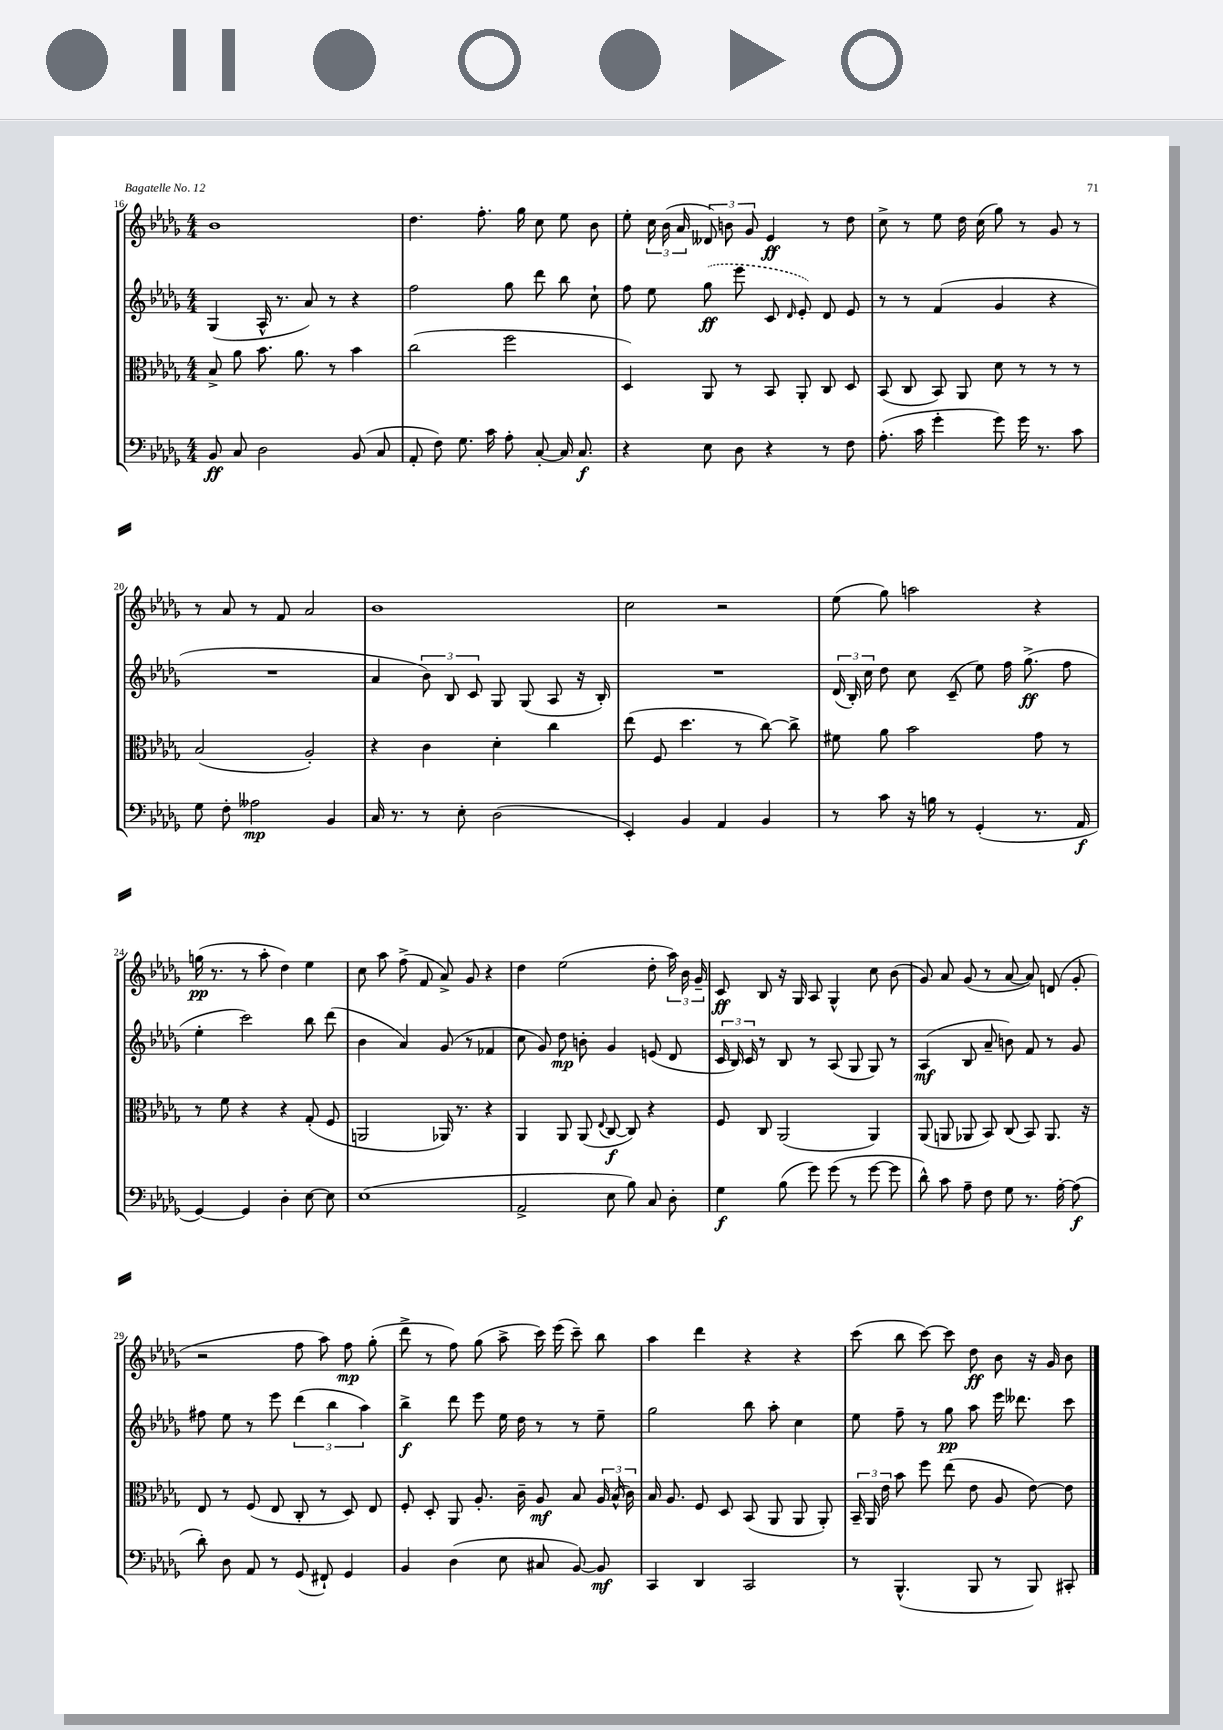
<<
\new StaffGroup <<
\new Staff = "s0" {
    \clef treble \key des \major \numericTimeSignature \time 4/4
    \autoBeamOff bes'1 |
    des''4. f''8.-. ges''16 c''8 ees''8 bes'8 |
    ees''8-. \tuplet 3/2 { c''16 bes'16( aes'16 } \tuplet 3/2 { deses'8) b'8 ges'8 } ees'4\ff r8 des''8 |
    c''8-> r8 ees''8 des''16 c''16( ges''8) r8 ges'8 r8 |
    r8 aes'8 r8 f'8 aes'2 |
    bes'1 |
    c''2 r2 |
    ees''8( ges''8) a''2 r4 |
    g''16\pp( r8. r8 aes''8-. des''4) ees''4 |
    c''8 aes''8 f''8->( f'8 aes'8->) ges'8 r4 |
    des''4 ees''2( des''8-. \tuplet 3/2 { aes''16) bes'16 ges'16-- } |
    c'8\ff bes8 r16 ges16 aes8 ges4-^ c''8 bes'8( |
    ges'8) aes'8 ges'8( r8 aes'8~ aes'8) d'8( ges'8-. |
    r2 f''8 aes''8) f''8\mp ges''8-.( |
    des'''8-> r8 f''8) ges''8( aes''8-> c'''16) ees'''16( c'''8--) bes''8 |
    aes''4 des'''4 r4 r4 |
    c'''8( bes''8 c'''8~) c'''8 des''8\ff bes'8 r16 ges'16 bes'8 \bar "|." |
}
\new Staff = "s1" {
    \clef treble \key des \major \numericTimeSignature \time 4/4
    \autoBeamOff ges4( aes16-^ r8. aes'8) r8 r4 |
    f''2 ges''8 des'''8 bes''8 c''8-! |
    f''8 ees''8 \once \slurDashed ges''8\ff( ees'''8 c'8 \grace { des'16 } ees'8-.) des'8 ees'8 |
    r8 r8 f'4( ges'4 r4 |
    R1 |
    aes'4 \tuplet 3/2 { bes'8) bes8 c'8 } ges8 ges8( aes8 r16 bes16-.) |
    R1 |
    \tuplet 3/2 { des'16( bes16-.) c''16 } des''8 c''8 c'8--( ees''8) f''16 ges''8.->\ff( f''8 |
    ees''4-. c'''2) bes''8 des'''8( |
    bes'4 aes'4) ges'8( r8 fes'4 |
    c''8 ges'8) des''8\mp b'8-. ges'4 e'8( des'8 |
    \tuplet 3/2 { c'16 bes16) c'16 } r8 bes8 r8 aes8( ges8 ges8) r8 |
    aes4\mf( bes8 aes'8-- b'8) f'8 r8 ges'8 |
    fis''8 ees''8 r8 ees'''8 \tuplet 3/2 { des'''4( bes''4 aes''4) } |
    bes''4->\f des'''8 ees'''8 ees''16 des''16 r8 r8 ees''8-- |
    ges''2 bes''8 aes''8-. c''4 |
    ees''8 f''8-- r8 ges''8\pp aes''8 ees'''16 deses'''8. c'''8 \bar "|." |
}
\new Staff = "s2" {
    \clef alto \key des \major \numericTimeSignature \time 4/4
    \autoBeamOff bes8-> aes'8 bes'8. aes'8. r8 bes'4 |
    c''2( f''2 |
    des4) aes,8 r8 bes,8 aes,8-. c8 des8 |
    bes,8( c8 bes,8) aes,8 des'8 r8 r8 r8 |
    bes2( aes2-.) |
    r4 c'4 des'4-. c''4 |
    ees''8( f8 des''4. r8 c''8~) c''8-> |
    fis'8 aes'8 bes'2 ges'8 r8 |
    r8 f'8 r4 r4 ges8-.( f8 |
    a,2 aes,16) r8. r4 |
    aes,4 aes,8 aes,8( \appoggiatura { ees8 } c8~\f c8) r4 |
    f8 c8 aes,2( aes,4) |
    aes,8( a,8 aes,8 bes,8) c8( bes,8) aes,8. r16 |
    ees8 r8 f8( ees8 c8-. r8 des8) ees8 |
    f8-. des8-. aes,8 aes8.-. c'16-- aes8\mf bes8 \tuplet 3/2 { aes16 bes16-^( c'16) } |
    bes16 aes8. f8 des8 bes,8( aes,8 aes,8 aes,8-.) |
    \tuplet 3/2 { bes,16-- aes,16 ees'16 } bes'8 f''8 ees''8( ees'8 aes8 ees'8~) ees'8 \bar "|." |
}
\new Staff = "s3" {
    \clef bass \key des \major \numericTimeSignature \time 4/4
    \autoBeamOff bes,8\ff c8 des2 bes,8( c8 |
    aes,8-. f8) ges8. c'16 aes8-. c8~-. c16 c8.\f |
    r4 ees8 des8 r4 r8 f8 |
    aes8.-.( c'16 ges'4-. ges'8) ges'16 r8. c'8 |
    ges8 f8-. aeses2\mp bes,4 |
    c16 r8. r8 ees8-. des2( |
    ees,4-.) bes,4 aes,4 bes,4 |
    r8 c'8 r16 b16 r8 ges,4-.( r8. aes,16\f |
    ges,4~) ges,4 des4-. ees8~ ees8 |
    ees1( |
    aes,2-> ees8 bes8) c8 des8-. |
    ges4\f bes8( ges'8) ges'8( r8 ges'8~ ges'8 |
    des'8-^) c'8 aes8-- f8 ges8 r8. aes16~-. aes8\f( |
    des'8-.) des8 aes,8 r8 ges,8( fis,8-!) ges,4 |
    bes,4 des4( ees8 cis8 bes,8~) bes,8\mf |
    c,4 des,4 c,2 |
    r8 bes,,4.-^( bes,,8 r8 bes,,8) cis,8-. \bar "|." |
}
>>
>>
\layout { \context { \Score currentBarNumber = #16 } }
